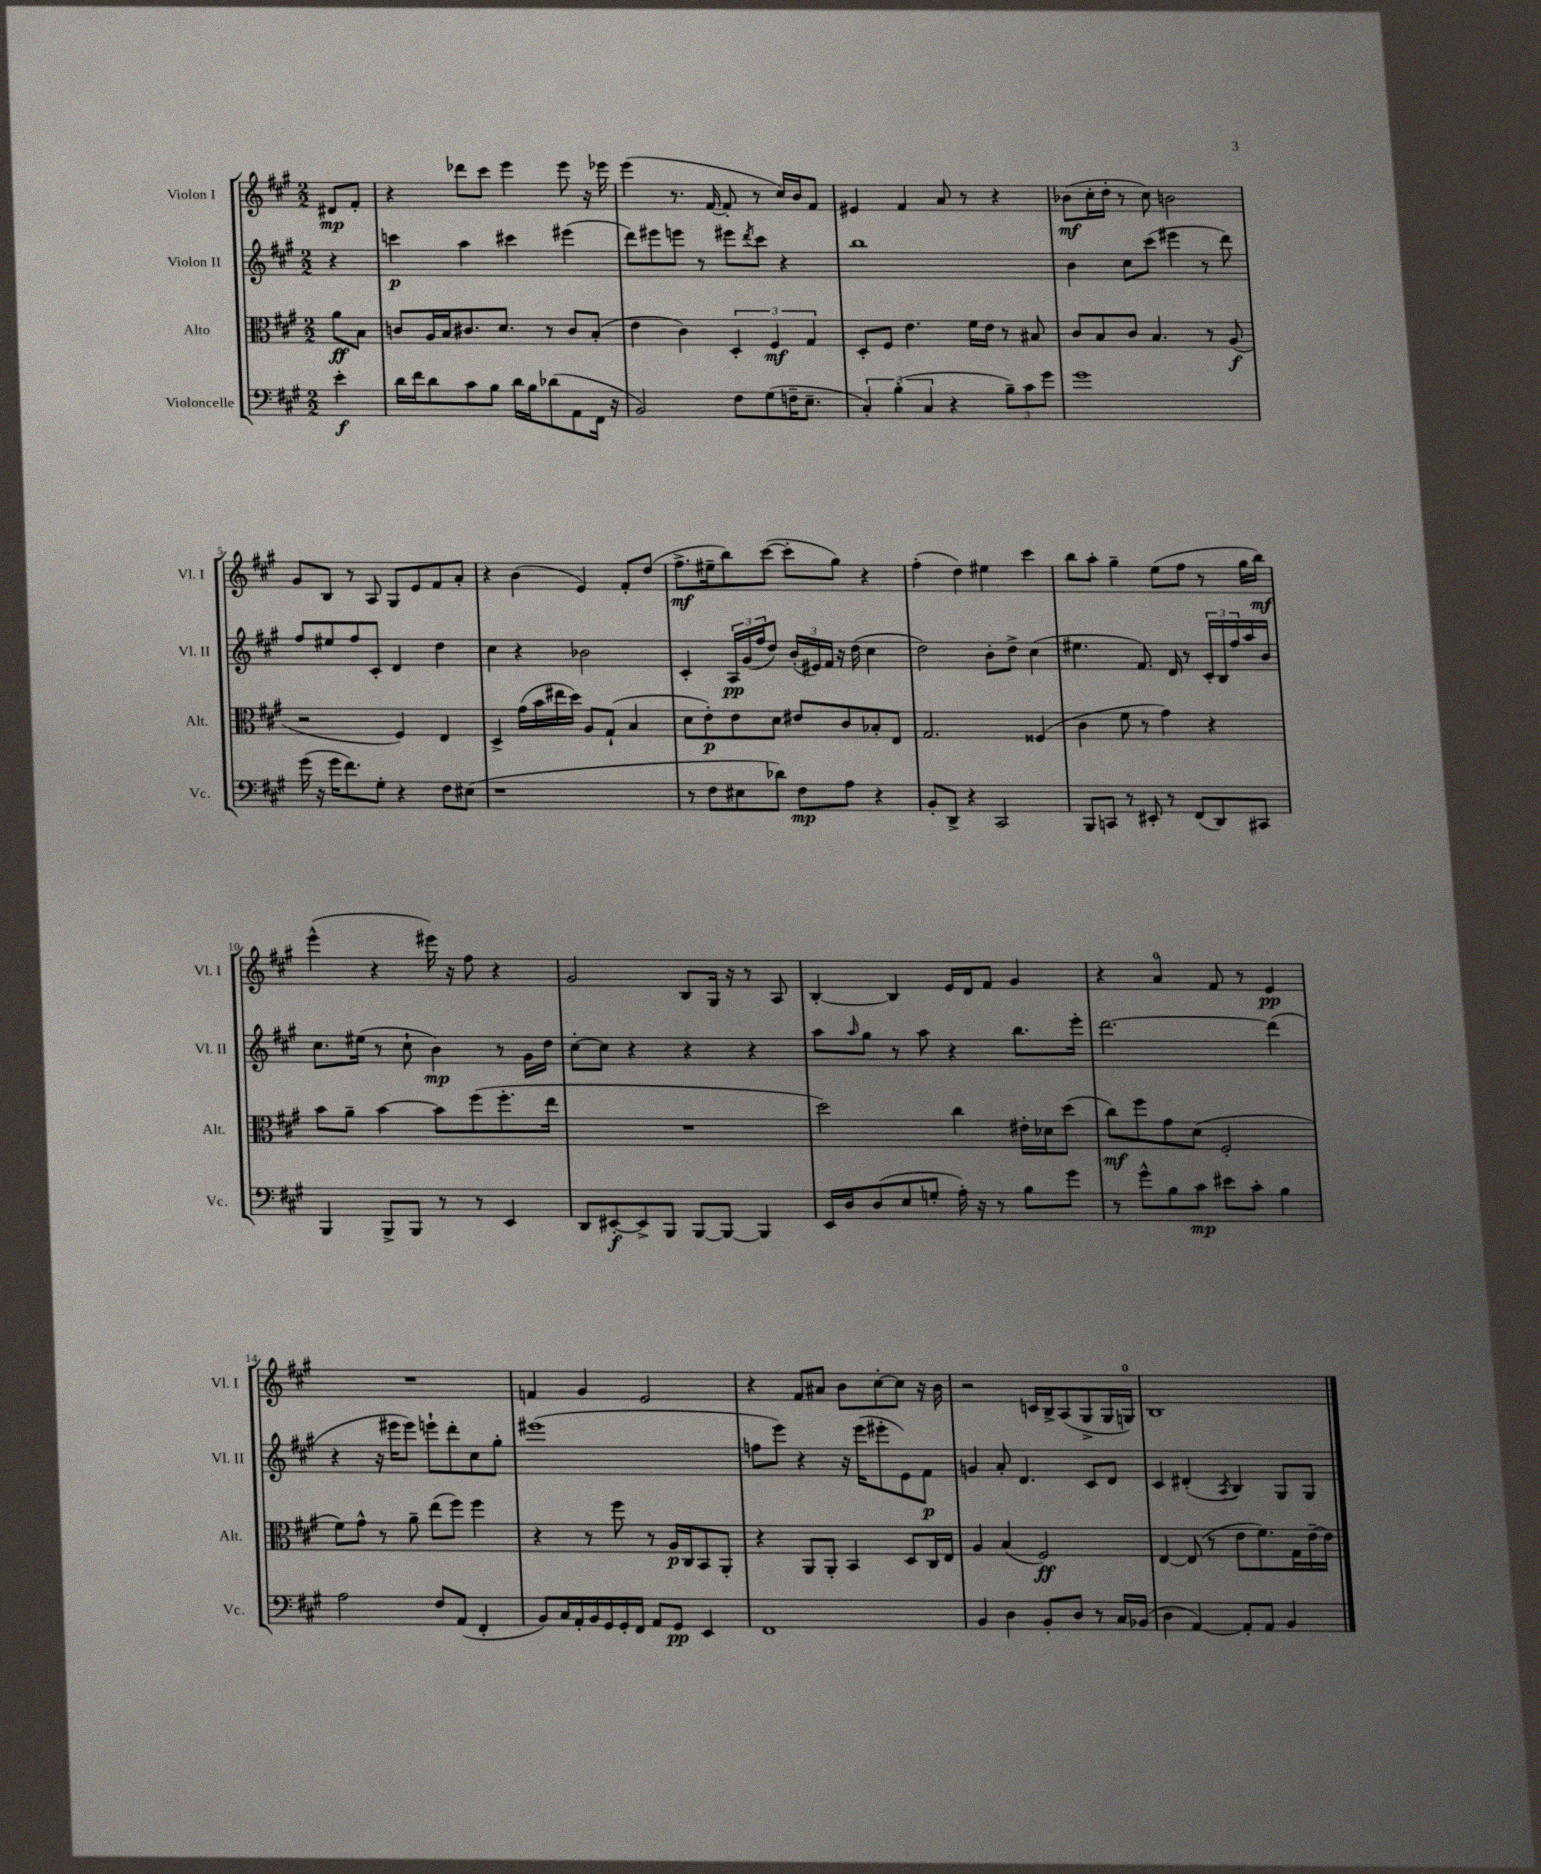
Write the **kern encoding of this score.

**kern	**kern	**kern	**kern
*staff4	*staff3	*staff2	*staff1
*clefF4	*clefC3	*clefG2	*clefG2
*k[f#c#g#]	*k[f#c#g#]	*k[f#c#g#]	*k[f#c#g#]
*M2/2	*M2/2	*M2/2	*M2/2
4e'	8a	4r	8d#
.	8B	.	8f#'
=	=	=	=
16d	8c	4ccc	4r
16f#	.	.	.
8d	16A	.	.
.	16B	.	.
8c#	8.c#	4aa	8ddd-
8B	.	.	8ccc#
.	8.d	.	.
16d	.	4ccc#	4eee
16B	.	.	.
(8d-	8r	.	.
8AA	8c#	(4eee#	8eee
16FF#	(8B'	.	16r
16r	.	.	16eee-
=	=	=	=
2BB)	4e	8ddd)	(4eee
.	.	8eee#	.
.	4c#)	8eee	8.r
.	.	8r	.
.	.	.	[16f#
8F#	6D'	8eee#	8f#']
.	.	8qddd	.
(8G#	.	8ccc#	8r
.	6F#	.	.
16F~	.	4r	16cc#)
8.E~	.	.	16b
.	6G#	.	.
.	.	.	8f#
=	=	=	=
6C#')	8D'	1bb	4e#
.	8F#	.	.
(6B'	.	.	.
.	4.e	.	4f#
6C#	.	.	.
4r	.	.	8a
.	16f#	.	8r
.	16e	.	.
12B~)	8r	.	4r
12c#	.	.	.
.	8B#	.	.
12g#	.	.	.
=	=	=	=
1g#	8c#	4b	(8b-
.	8B	.	16cc#'
.	.	.	16dd'
.	8c#	8cc#	8r
.	4.B	(8ccc#	8cc#)
.	.	4eee#	2b
.	8r	8r	.
.	(8A	8ddd)	.
=	=	=	=
(16g#	2r	8ff#	8g#
16r	.	.	.
16g#	.	8ee#	8B
8.f#)	.	.	.
.	.	8ff#	8r
8G#'	.	8c#'	8A
4r	4F#)	4d	8G#
.	.	.	8e
8F#	4E	4dd	8f#
(8E#	.	.	8a'
=	=	=	=
1r	4D^	4cc#	4r
.	(16g#	4r	(4b
.	16b	.	.
.	16ee#	.	.
.	16dd)	.	.
.	8A	2b-	4e)
.	(8G#`	.	.
.	4B	.	8f#'
.	.	.	(8dd
=	=	=	=
8r	8d	4c#'	8.ff#^
8F#	8e')	.	.
.	.	.	16ee#~
8E#	8e	24A	8bb)
.	.	(24g#	.
.	.	24ff#	.
8d-)	8d	8dd)	([8ccc#
8F#	8e#	(24b'	8ccc#']
.	.	24e#)	.
.	.	24f#	.
8A	8c#	16r	8gg#)
.	.	(16dd	.
4r	8B-'	4cc#	4r
.	8E	.	.
=	=	=	=
8BB'	2.G#	2dd)	(4ff#'
8DD^	.	.	.
4r	.	.	4dd)
2CC#	.	8b'	4ee#
.	.	8dd^	.
.	(4F##	(4cc#	4ccc#
=	=	=	=
8BBB	4c#	4.ee#	8bb
8CC	.	.	8aa'
8r	8f#	.	4gg#~
8EE#'	8r	8.f#)	.
8r	4g#)	.	(8ee
.	.	16d	.
(8FF#	.	8r	8ff#
8DD)	4r	24c#'	8r
.	.	24B	.
.	.	24ff#	.
8CC#	.	16aa	16gg#
.	.	16b	16bb)
=	=	=	=
4BBB	8b	8.cc#	(4eee^^
.	8a~	.	.
.	.	(16ee#	.
8BBB^	[4b	8r	4r
8BBB	.	8cc#`	.
8r	8b]	4b)	16eee#)
.	.	.	16r
8r	(8ff#	.	8ff#
4EE	8.ff#'	8r	4r
.	.	16g#	.
.	16ee	16dd	.
=	=	=	=
8DD	1r	[8cc#'	2g#
[8EE#'	.	8cc#]	.
8EE#^]	.	4r	.
8BBB	.	.	.
[8BBB	.	4r	8B
8BBB_	.	.	16G#
.	.	.	16r
4BBB]	.	4r	8r
.	.	.	8A
=	=	=	=
16EE	2dd)	8aa	[4B'
16D	.	.	.
.	.	16qqaa	.
(8D	.	8gg#	.
8E	.	8r	4B]
8G'	.	8aa	.
16A')	4cc#	4r	16e
16r	.	.	16d
8r	.	.	8f#
8B	16e#'	8.bb	4g#
.	16d-	.	.
8g#	(8dd	.	.
.	.	16eee'	.
=	=	=	=
8r	8cc#)	[2.ddd	4r
8g#^^	8ff#	.	.
8B	8g#	.	4a
8c#	(8d	.	.
8e#	2F#'	.	8f#
8c#'	.	.	8r
4B	.	(4ddd]	4e
=	=	=	=
2A	8f#)	4r	1r
.	8g#^^	.	.
.	8r	16r	.
.	.	16eee#	.
.	8a~	8eee#)	.
8F#	(8ee	8eee`	.
(8AA	8ff#)	8ddd'	.
4FF#'	4ff#	8cc#	.
.	.	8gg#'	.
=	=	=	=
8BB)	4r	(1eee#	4f
16C#	.	.	.
16AA'	.	.	.
16BB	8r	.	4g#
16GG#	.	.	.
16GG#'	8ff#	.	.
16FF#	.	.	.
8AA	8r	.	2e
8GG#	16A	.	.
.	16C#	.	.
4EE	8BB	.	.
.	8AA'	.	.
=	=	=	=
1FF#	4r	8ff	4r
.	.	8eee)	.
.	8AA	4r	8f#
.	8AA'	.	8a#
.	4BB	16r	8b
.	.	(16eee	.
.	.	8eee#'	[8cc#'
.	8D	8e)	8cc#]
.	16C#	8f#	16r
.	16E	.	16b
=	=	=	=
4BB	4A	4g	2r
4D	(4B	8a'	.
.	.	4.d	.
8BB'	2F#)	.	16c
.	.	.	16B^
8D	.	.	(8A
8r	.	8c#	8G#^
16C#	.	8d	16G#
(16BB-	.	.	16G)
=	=	=	=
4D	[4E	4c#	1B
[4AA)	(8E]	(4d#'	.
.	8r	.	.
.	.	8qA	.
8AA']	8e	4B)	.
8AA	8.f#)	.	.
4BB	.	8G#	.
.	16G#	.	.
.	[16e~	8G#	.
.	16e]	.	.
==	==	==	==
*-	*-	*-	*-
